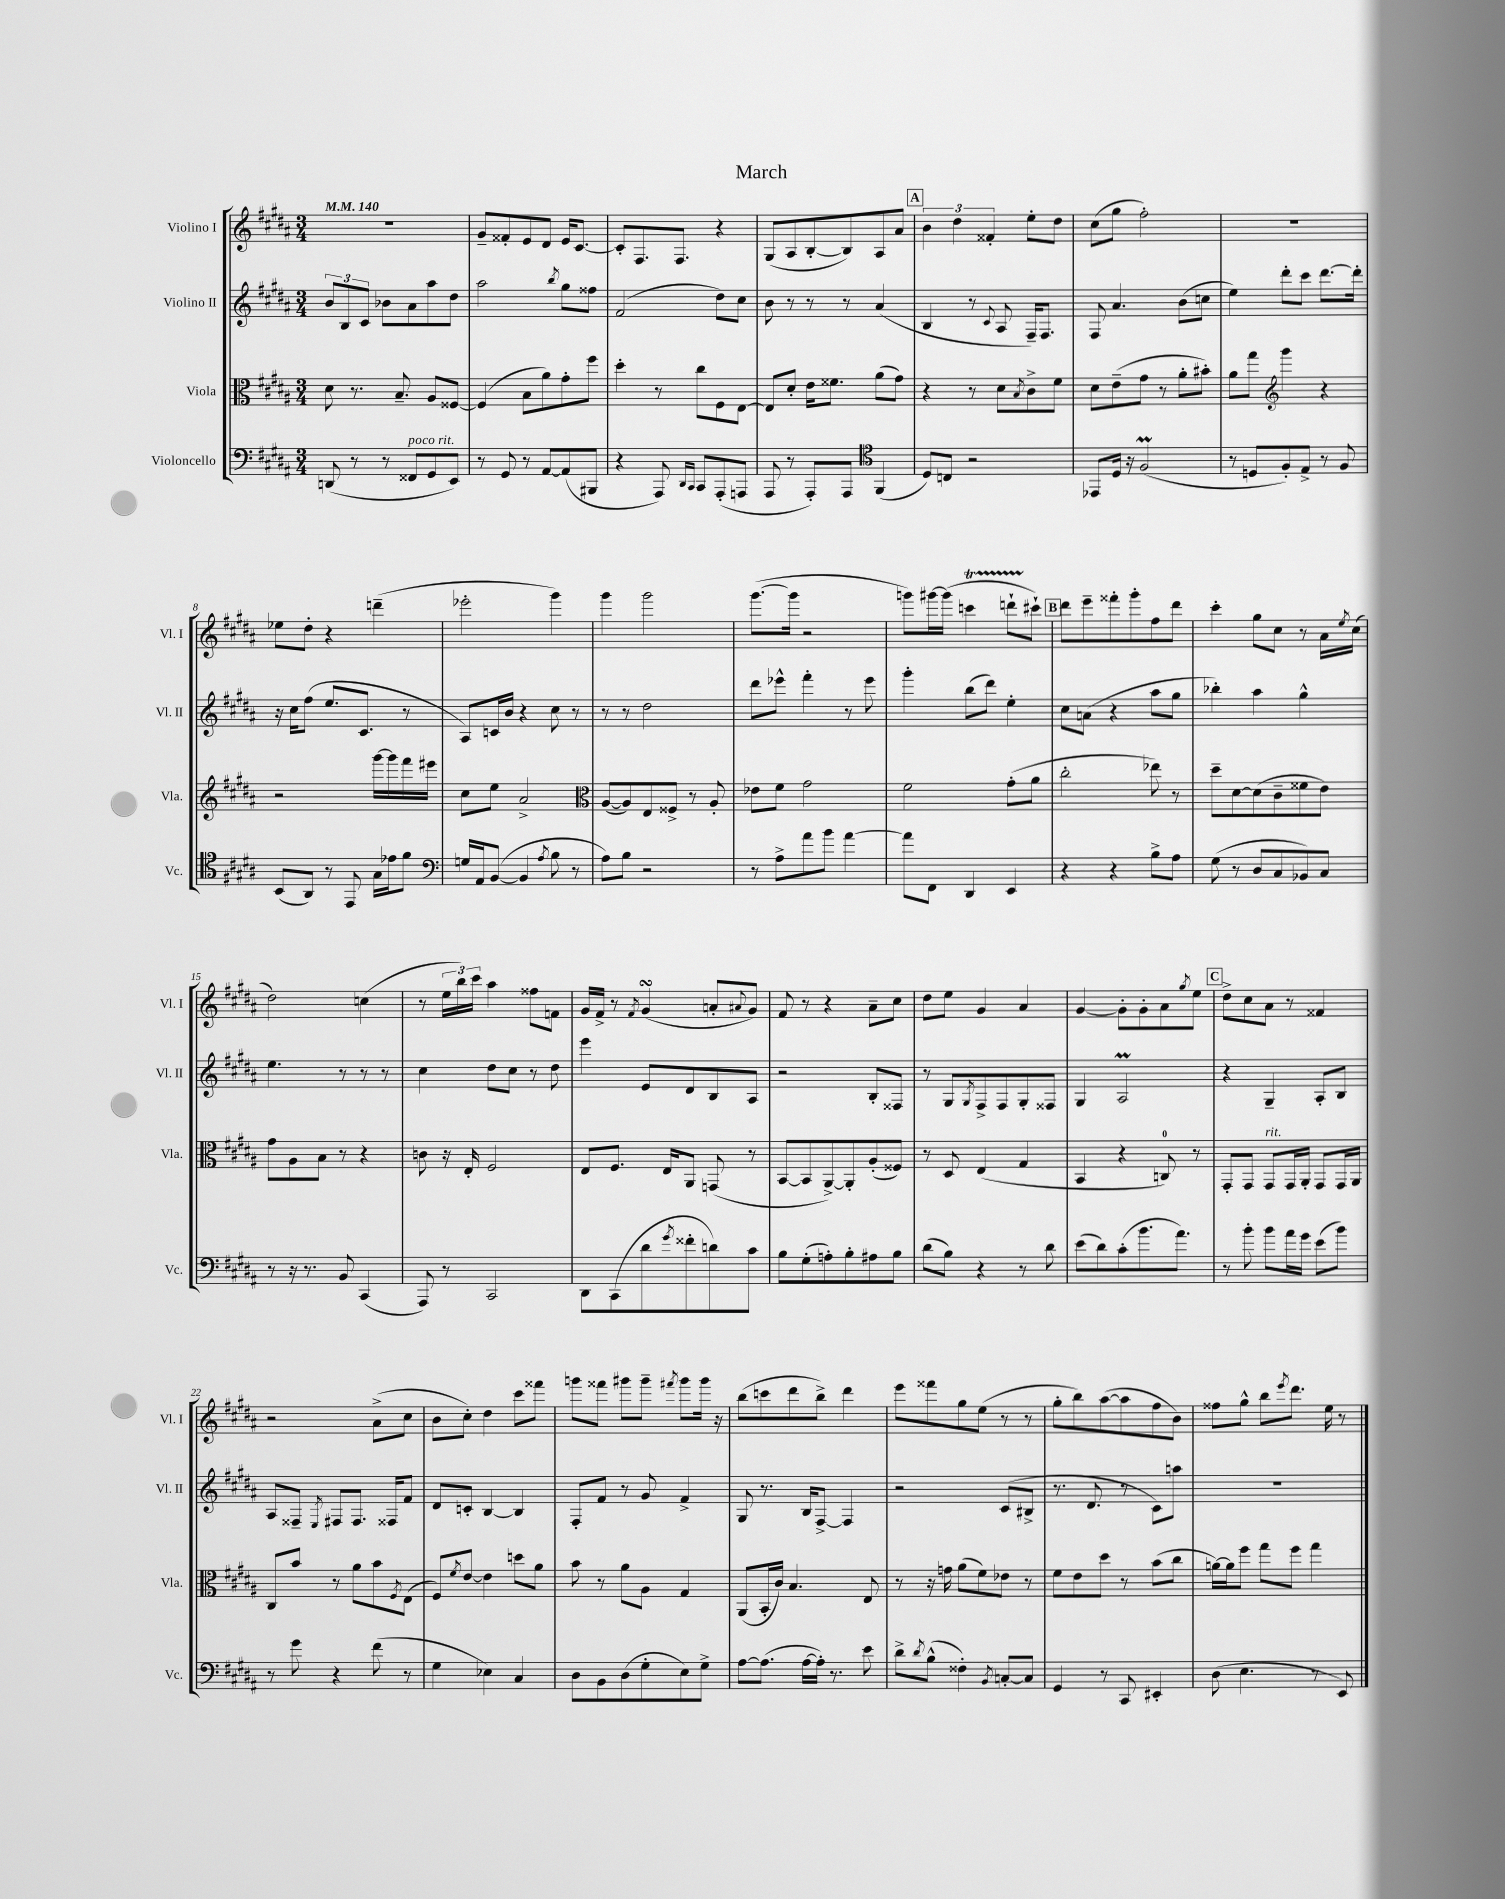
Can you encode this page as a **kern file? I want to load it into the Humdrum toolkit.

**kern	**kern	**kern	**kern
*part4	*part3	*part2	*part1
*staff4	*staff3	*staff2	*staff1
*I"Violoncello	*I"Viola	*I"Violino II	*I"Violino I
*I'Vc.	*I'Vla.	*I'Vl. II	*I'Vl. I
*clefF4	*clefC3	*clefG2	*clefG2
*k[f#c#g#d#a#]	*k[f#c#g#d#a#]	*k[f#c#g#d#a#]	*k[f#c#g#d#a#]
*M3/4	*M3/4	*M3/4	*M3/4
*MM140	*MM140	*MM140	*MM140
=1	=1	=1	=1
(8DDn/	8d#\	12b/L	2.r
.	.	12B/	.
8r	8.r	.	.
.	.	12c#/J	.
8r	.	8b-X\L	.
.	8.B~/	.	.
!LO:TX:a:i:t=poco rit.	!	!	!
8FF##X/L	.	8a#\	.
8GG#/	8A#/L	8aa#\	.
8EE/J)	[8F##X/J	8dd#\J	.
=2	=2	=2	=2
8r	(4F##/]	2aa#\	8g#~/L
8GG#/	.	.	8f##X'/
8r	8B\L	.	8e/
[8AA#/L	8a#\)	.	8d#/J
.	.	8qbb/	.
(8AA#/]	8g#'\	8gg#\L	16e/KL
.	.	.	[8.c#/J
8BBB#X/J	8ff#\J	8ff##X\J	.
=3	=3	=3	=3
4r	4dd#'\	(2f#/	8c#'/L]
.	.	.	8.F#/
8AAA#/)	8r	.	.
.	.	.	8.F#/J
16qqDD#/LL	.	.	.
16qqCC#/JJ	.	.	.
8CC#/L	8cc#\L	.	.
(8AAA#'/	8F#\	8dd#\L)	4r
8AAAn/J	[8E\J	8cc#\J	.
=4	=4	=4	=4
8AAA#/	8E/L]	8b\	(8G#/L
8r	8d#'/J	8r	8A#/
8AAA#'/L)	16e\KL	8r	[8B'/
.	8.f##X\J	.	.
8AAA#/J	.	8r	8B/])
*clefC4	*	*	*
(4FF#/	(8a#\L	(4a#/	8A#/
.	8g#\J)	.	8a#/J
!!LO:REH:place=s1:t=A
=5	=5	=5	=5
8D#/L)	4r	4B/	6b\
8Cn/J	.	.	.
.	.	.	6dd#\
2r	8r	8r	.
.	.	.	6f##X'/
.	.	8qqc#/	.
.	8d#\L	8A#/	.
.	8qB/	.	.
.	8c#^\	16F#~/KL)	8ee'\L
.	.	8.F#/J	.
.	8f#\J	.	8dd#\J
=6	=6	=6	=6
8EE-X/L	8d#\L	8F#/	(8cc#\L
16D#/Jk	(8e~\	4.a#/	8gg#\J
16r	.	.	.
(2F#M/	8g#\J	.	2ff#'\)
.	8r	.	.
.	8a#'\L	(8b\L	.
.	8b#X'\J)	8ccn\J	.
=7	=7	=7	=7
8r	8a#\L	4ee\)	2.r
8Dn/L	8gg#\J	.	.
*	*clefG2	*	*
8F#'/)	4ggg#\	8ddd#'\L	.
8E^/J	.	8ccc#\J	.
8r	4r	[8.ddd#\L	.
8F#/	.	.	.
.	.	16ddd#'\Jk]	.
!!LO:LB:g=z
=8	=8	=8	=8
(8BB/L	2r	16r	8ee-X\L
.	.	16cc#\KL	.
8AA#/J)	.	(8ff#\J	8dd#'\J
8r	.	8.ee/L	4r
8EE/	.	.	.
.	.	8.c#/J	.
16G#\LL	[16ggg#\LL	.	(4dddn~\
16e-X\J	16ggg#\]	.	.
8f#\J	16fff#\	8r	.
.	16eee#X\JJ	.	.
=9	=9	=9	=9
*clefF4	*	*	*
16Gn/LL	8cc#\L	8A#/L)	2eee-X'\
16AA#/J	.	.	.
([8BB/J	8ee\J	16cn/L	.
.	.	16b/JJ	.
4BB/]	2a#^/	4r	.
8qA#/	.	.	.
8B\	.	8cc#\	4ggg#\)
8r	.	8r	.
=10	=10	=10	=10
*	*clefC3	*	*
8A#\L)	([8A#/L	8r	4ggg#\
8B\J	8A#/])	8r	.
2r	8E/	2dd#\	2ggg#\
.	8F##X^/J	.	.
.	8r	.	.
.	8A#'/	.	.
=11	=11	=11	=11
8r	8e-X\L	8ddd#\L	([8.ggg#\L
8A#^\L	8f#\J	8eee-X^^\J	.
.	.	.	16ggg#\Jk]
8a#\	2g#\	4fff#'\	2r
8b\J	.	.	.
[4a#\	.	8r	.
.	.	8eee-\	.
=12	=12	=12	=12
8a#\L]	2f#\	4ggg#'\	8gggn\L)
8FF#\J	.	.	[16ggg#X\L
.	.	.	(16ggg#\JJ]
4DD#/	.	(8bb\L	4cccnT\
.	.	8ddd#\J)	.
4EE/	(8g#'\L	4ee'\	8dddnTTT`\L
.	8a#\J	.	8ccc#X`\J)
!!LO:REH:place=s1:t=B
=13	=13	=13	=13
4r	2cc#'\	8cc#\L	8ddd#\L
.	.	(8an\J	8eee~\
4r	.	4r	8fff##X'\
.	.	.	8ggg#'\
8B^\L	8ee-X\)	8aa#\L	8ff#\
8A#\J	8r	8gg#\J	8ddd#\J
=14	=14	=14	=14
(8G#\	8dd#~\L	4bb-X'\)	4ccc#'\
8r	[8d#\	.	.
8D#/L	(8d#\]	4aa#\	8gg#\L
8C#/	8c#~\	.	8cc#\J
8BB-X/)	8f##X\	4gg#^^\	8r
8C#/J	8e\J)	.	16a#\LL
.	.	.	8qee/
.	.	.	(16cc#\JJ
!!LO:LB:g=z
=15	=15	=15	=15
8r	8g#\L	4.ee\	2dd#\)
16r	8A#\	.	.
8.r	.	.	.
.	8B\J	.	.
8BB/	8r	8r	.
(4CC#/	4r	8r	(4ccn\
.	.	8r	.
=16	=16	=16	=16
8AAA#/)	8cn\	4cc#\	8r
8r	16r	.	24ee\LL
.	.	.	24bb\)
.	16E'/	.	.
.	.	.	24ccc#\JJ
2CC#/	2F#/	8dd#\L	4aa#\
.	.	8cc#\J	.
.	.	8r	8ff##X\L
.	.	8dd#\	8fn\J
=17	=17	=17	=17
8DD#\L	8E/L	4eee\	16g#/LL
.	.	.	16f#^/JJ
(8CC#\	8.F#/J	.	8r
.	.	.	8qf#/
8d#\	.	8e/L	(4g#sSSS/
.	16E/KL	.	.
8qg#/	.	.	.
8f##X'\	8AA#/J	8d#/	.
8dn\)	(8GGn/	8B/	8an'/L
.	.	.	8qqa#X/
8c#\J	8r	8A#/J	8g#/J)
=18	=18	=18	=18
8B\L	[8BB/L	2r	8f#/
(8G#'\	8BB/]	.	8r
8An'\)	[8AA#^/)	.	4r
8B'\	8AA#'/]	.	.
8A#X\	(8A#'/	8B'/L	8a#~\L
8B\J	8F##X/J)	8F##X/J	8cc#\J
=19	=19	=19	=19
(8d#\L	8r	8r	8dd#\L
8B\J)	8D#/	8G#/L	8ee\J
.	.	8qG#/	.
4r	(4E/	8F#^/	4g#/
.	.	8F#/	.
8r	4G#/	8G#'/	4a#/
8d#\	.	8F##X/J	.
=20	=20	=20	=20
(8e\L	4BB/	4G#/	[4g#/
8d#\)	.	.	.
(8c#'\	4r	2A#m/	8g#'\L]
8.b\	.	.	8g#'\
.	8Cn/)	.	8a#\
8.a#\J)	.	.	.
.	.	.	8qgg#/
.	8r	.	8ee\J
!!LO:REH:place=s1:t=C
=21	=21	=21	=21
8r	8GG#'/L	4r	8dd#^\L
8b'\	8GG#/J	.	8cc#\
!	!LO:TX:a:i:t=rit.	!	!
8b\L	8GG#/L	4G#~/	8a#\J
16a#\L	16GG#/L	.	8r
16g#\JJ	16AA#'/JJ	.	.
(8e\L	8GG#/L	8A#'/L	4f##X/
8b\J)	16GG#/L	8B/J	.
.	16AA#/JJ	.	.
!!LO:LB:g=z
=22	=22	=22	=22
8r	8C#/L	8A#/L	2r
8g#\	8b/J	8F##X~/J	.
.	.	8qE/	.
4r	8r	8F#X/L	.
.	8a#\L	8.F#/J	.
(8f#\	8b\	.	(8a#^\L
.	.	16F##X/KL	.
.	8qF#/	.	.
8r	(8E\J	8f#/J	8cc#\J
=23	=23	=23	=23
4G#\	8F#/L)	8d#/L	8b\L
.	8qf#/	.	.
.	[8e/J	8cn'/J	8cc#'\J)
4E-X\)	4e\]	[4B/	4dd#\
4C#/	8ddn\L	4B/]	8ccc#\L
.	8a#\J	.	8fff##X\J
=24	=24	=24	=24
8D#\L	8b\	8F#'/L	8gggn\L
8BB\	8r	8f#/J	8fff##X\J
(8D#\	8a#\L	8r	8ggg#X\L
8G#'\	8A#\J	8g#/	8ggg#~\J
.	.	.	8qfff#X/
8E\)	4G#/	4f#^/	8ggg#\L
8G#^\J	.	.	16ggg#\Jk
.	.	.	16r
=25	=25	=25	=25
[8A#\L	(8AA#/L	8G#/	(8bb\L
(8.A#\J]	16BB'/L	8.r	8cccn\
.	16c#/JJ)	.	.
.	4.B/	.	8ddd#\
[16A#\LL	.	16B/KL	.
16A#'\JJ])	.	[8F#^/J	8bb^\J)
8.r	.	.	.
.	.	4F#/]	4ddd#\
8e\	8E/	.	.
=26	=26	=26	=26
8d#^\L	8r	2r	8eee\L
8qd#/	.	.	.
(8B^^\J	16r	.	8fff##X\
.	16gn\	.	.
4F##X'\)	(8a#\L	.	8gg#\
.	8f#\)	.	(8ee\J
8qBB/	.	.	.
[8Cn'/L	8e-X\J	(8c#/L	8r
8C/J]	8r	8B#X^/J	8r
=27	=27	=27	=27
4GG#/	8f#\L	8.r	8gg#'\L
.	8e\	.	8bb\)
.	.	8.d#/	.
8r	8dd#\J	.	([8aa#\
8CC#/	8r	8r	8aa#\]
4EE#X'/	(8b\L	8c#\L)	8ff#\
.	8cc#\J	8aan\J	8b\J)
=28	=28	=28	=28
(8D#\	[16an\LL)	2.r	8ff##X\L
.	16a\J]	.	.
4.E\	8ff#\J	.	8gg#^^\J
.	8gg#\L	.	8bb\L
.	.	.	8qeee/
.	8ff#\J	.	8.ddd#\J
8r	4gg#\	.	.
.	.	.	16ee\
8EE/)	.	.	8r
==	==	==	==
*-	*-	*-	*-
